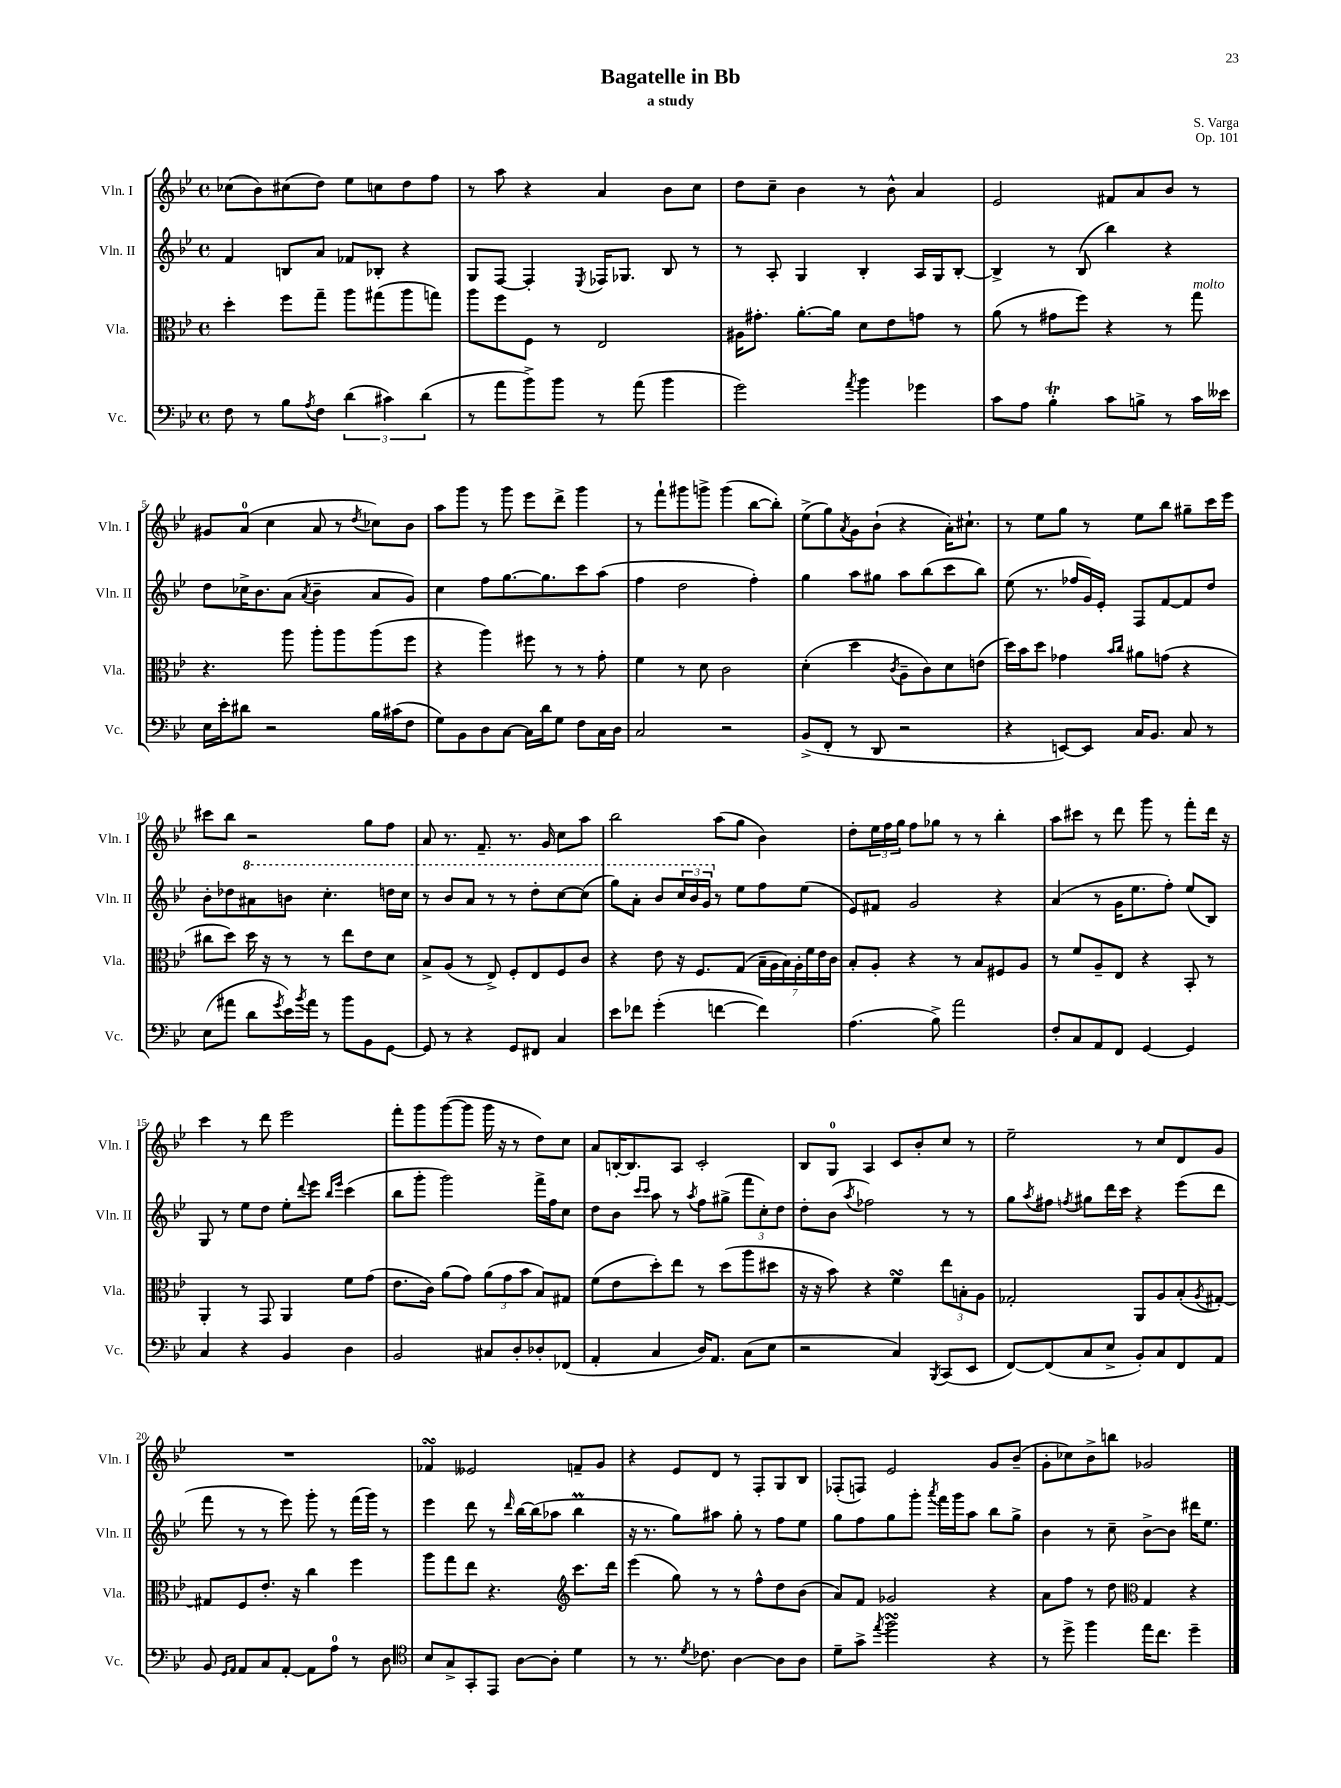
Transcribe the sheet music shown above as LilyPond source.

\header { title = "Bagatelle in Bb" composer = "S. Varga" subtitle = "a study" opus = "Op. 101" }
<<
\new StaffGroup <<
\new Staff = "s0" \with { instrumentName = "Vln. I" shortInstrumentName = "Vln. I" } {
    \clef treble \key bes \major \defaultTimeSignature \time 4/4
    ces''8( bes'8) cis''8( d''8) ees''8 c''8 d''8 f''8 |
    r8 a''8 r4 a'4 bes'8 c''8 |
    d''8 c''8-- bes'4 r8 bes'8-^ a'4 |
    ees'2 fis'8 a'8 bes'8 r8 |
    gis'8 a'8-0( c''4 a'8 r8 \acciaccatura { d''8 } ces''8) bes'8 |
    a''8 g'''8 r8 g'''8 ees'''8 d'''8-> g'''4 |
    r8 f'''8-! gis'''8 g'''8-> g'''4( bes''8~ bes''8-.) |
    ees''8->( g''8) \acciaccatura { a'8 } g'8 bes'8-!( r4 a'16-.) cis''8.-! |
    r8 ees''8 g''8 r8 ees''8 bes''8 gis''8-- c'''16 ees'''16 |
    cis'''8 bes''8 r2 g''8 f''8 |
    a'8 r8. f'8.-- r8. g'16 c''8 a''8 |
    bes''2 a''8( g''8 bes'4) |
    d''8-. \tuplet 3/2 { ees''16 f''16 g''16 } f''8 ges''8 r8 r8 bes''4-. |
    a''8 cis'''8 r8 d'''8 g'''8 r8 f'''8-. d'''16 r16 |
    c'''4 r8 d'''8 ees'''2 |
    f'''8-. g'''8 g'''8~( g'''8 g'''16 r16 r8 d''8) c''8 |
    a'8 b16~-. b8. a8 c'2-. |
    bes8 g8-0 a4 c'8 bes'8-. c''8 r8 |
    ees''2-- r8 c''8 d'8 g'8 |
    R1 |
    fes'4\turn eeses'2 f'8-- g'8 |
    r4 ees'8 d'8 r8 f8-. g8 bes8 |
    fes8-.( f8) ees'2 g'8 bes'8--( |
    g'8-. ces''8) bes'8-> b''8 ges'2 \bar "|." |
}
\new Staff = "s1" \with { instrumentName = "Vln. II" shortInstrumentName = "Vln. II" } {
    \clef treble \key bes \major \defaultTimeSignature \time 4/4
    f'4 b8 a'8 fes'8 bes8-. r4 |
    g8 f8~ f4-. \acciaccatura { ees8 } fes16 ges8. bes8 r8 |
    r8 a8-. g4 bes4-. a16 g16 bes8~-. |
    bes4-> r8 bes8( bes''4) r4 |
    d''8 ces''16-> bes'8. a'8( \acciaccatura { a'8 } bes'4-- a'8 g'8) |
    c''4 f''8 g''8.~ g''8. c'''8 a''8( |
    f''4 d''2 f''4-.) |
    g''4 a''8 gis''8 a''8 bes''8( c'''8 bes''8) |
    ees''8( r8. fes''16 g'16) ees'16-. f8 f'8~ f'8 d''8 |
    bes'8-. des''8 \ottava #1 ais''8 b''8 c'''4.-. d'''!16 c'''16 |
    r8 bes''8 a''8 r8 r8 d'''8-. c'''8~ c'''8( |
    g'''8) a''8-. bes''8 \tuplet 3/2 { c'''16 bes''16 g''16 \ottava #0 } r8 ees''8 f''8 ees''8( |
    ees'8) fis'8 g'2 r4 |
    a'4( r8 g'16 ees''8. f''8-.) ees''8( bes8) |
    g8 r8 ees''8 d''8 ees''8-. \appoggiatura { d'''8 } ees'''8 \grace { bes''16 ees'''16 } c'''4( |
    bes''8 g'''8-. g'''2) f'''16-> f''16 c''8 |
    d''8 bes'8 \grace { c'''16 c'''16 } a''8 r8 \acciaccatura { a''8 } f''8 gis''8->( \tuplet 3/2 { f'''8 c''8-.) d''8 } |
    d''8-. bes'8( \acciaccatura { a''8 } fes''2) r8 r8 |
    g''8 \acciaccatura { a''8 } fis''8 \acciaccatura { f''8 } gis''8 d'''16 c'''16 r4 ees'''8( d'''8 |
    f'''8 r8 r8 ees'''8) g'''8-. r8 f'''16( g'''16) r8 |
    ees'''4 d'''8 r8 \grace { d'''16 } bes''16~ bes''16( aes''8 bes''4\prall |
    r16 r8. g''8) ais''8 g''8-. r8 f''8 ees''8 |
    g''8 f''8 g''8 g'''8-. \acciaccatura { a'''8 } f'''16 g'''16 a''8 bes''8 g''8-> |
    bes'4 r8 c''8-- bes'8~-> bes'8 dis'''16 ees''8. \bar "|." |
}
\new Staff = "s2" \with { instrumentName = "Vla." shortInstrumentName = "Vla." } {
    \clef alto \key bes \major \defaultTimeSignature \time 4/4
    d''4-. f''8 g''8-- a''8 gis''8( a''8 g''8) |
    a''8 f''8 f8 r8 ees2 |
    ais16 gis'8.-. a'8.~-. a'16 d'8 ees'8 g'8 r8 |
    a'8( r8 gis'8 f''8) r4 r8 g''8^\markup { \italic "molto" } |
    r4. a''8 a''8-. a''8 a''8( f''8 |
    r4 a''4) fis''8 r8 r8 g'8-. |
    f'4 r8 d'8 c'2 |
    d'4-.( d''4 \acciaccatura { c'8 } a8-- c'8) d'8 e'8( |
    d''16) bes'16 d''8 ges'4 \grace { bes'16 c''16 } ais'8 g'8( r4 |
    cis''8 d''8) d''16 r16 r8 r8 ees''8 ees'8 d'8 |
    bes8-> a8( r8 ees8->) f8-. ees8 f8 c'8 |
    r4 ees'8 r16 f8. g8( \tuplet 7/4 { bes16-- a16 bes16) a16-. f'16 ees'16 c'16 } |
    bes8-. a8-. r4 r8 bes8 fis8 a8 |
    r8 f'8 a8-- ees8 r4 bes,8-. r8 |
    a,4-. r8 g,8 a,4 f'8 g'8( |
    ees'8. c'16) a'8( g'8) \tuplet 3/2 { a'8( g'8 bes'8 } bes8) gis8 |
    f'8( ees'8 d''8-.) ees''8 r8 d''8( a''8 dis''8 |
    r16 r16 bes'8) r4 f'4\turn \tuplet 3/2 { ees''8 b8-. a8 } |
    ges2-. a,8 a8 bes8-.( \acciaccatura { a8 } gis8~-.) |
    gis8 f8 ees'8.-. r16 c''4 f''4 |
    a''8 g''8 ees''8 r4. \clef treble c'''8. d'''16 |
    ees'''4( g''8) r8 r8 f''8-^ d''8 bes'8( |
    a'8) f'8 ges'2 r4 |
    a'8 f''8 r8 d''8 \clef alto g4 r4 \bar "|." |
}
\new Staff = "s3" \with { instrumentName = "Vc." shortInstrumentName = "Vc." } {
    \clef bass \key bes \major \defaultTimeSignature \time 4/4
    f8 r8 bes8 \acciaccatura { a8 } f8 \tuplet 3/2 { d'4( cis'4) d'4( } |
    r8 a'8 bes'8->) bes'8 r8 a'8( bes'4 |
    g'2) \acciaccatura { a'8 } bes'4 ges'4 |
    c'8 a8 bes4-.\trill c'8 b8-> r8 c'16 eeses'16 |
    ees16 ees'16-. dis'8 r2 bes16 cis'16( f8 |
    g8) bes,8 d8 c8~ c16 d'16 g8 f8 c16 d16 |
    c2 r2 |
    bes,8->( f,8-. r8 d,8 r2 |
    r4 e,8~) e,8 c16 bes,8. c8 r8 |
    ees8( ais'8 d'8 \acciaccatura { g'8 } ees'16) \acciaccatura { bes'8 } ais'16 r8 bes'8 bes,8 g,8~ |
    g,8 r8 r4 g,8 fis,8 c4 |
    ees'8 fes'8 g'4-.( f'4~ f'4) |
    a4.( bes8->) a'2 |
    f8-. c8 a,8 f,8 g,4~ g,4 |
    c4 r4 bes,4 d4 |
    bes,2 cis8 d8-. des8-. fes,8( |
    a,4-. c4 d16) a,8. c8( ees8 |
    r2 c4) \acciaccatura { bes,,8 } c,8( ees,8 |
    f,8~) f,8( c8 ees8-> bes,8-.) c8 f,8 a,8 |
    bes,8 \grace { g,16 a,16 } a,8 c8 a,8~-. a,8 a8-0 r8 d8 |
    \clef tenor bes8 g8-> g,8-. ees,8 a8~ a8-. d'4 |
    r8 r8. \acciaccatura { d'8 } ces'8. a4~ a8 a8 |
    d'8-- g'8-> \acciaccatura { ees''8 } f''2\turn r4 |
    r8 d''8-> f''4 ees''16 c''8. d''4-- \bar "|." |
}
>>
>>
